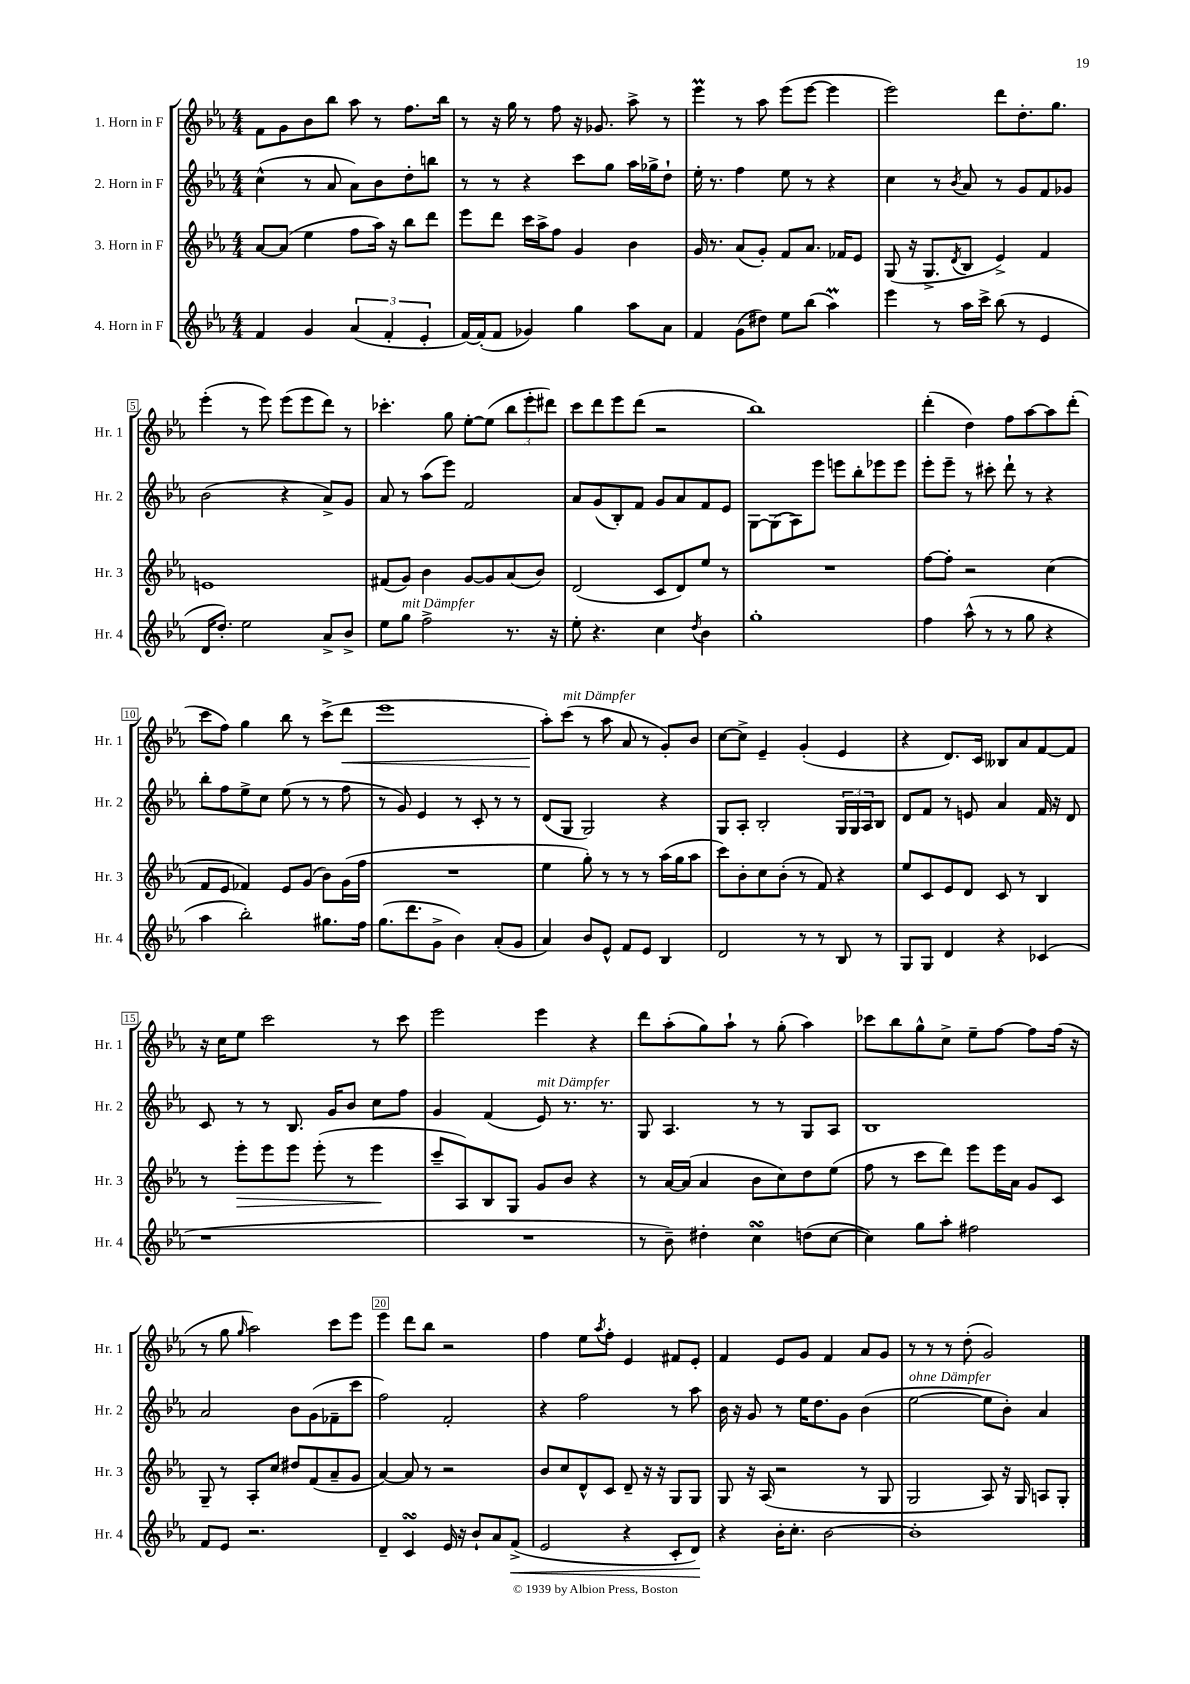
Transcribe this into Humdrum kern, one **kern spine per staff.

**kern	**kern	**kern	**kern
*staff4	*staff3	*staff2	*staff1
*clefG2	*clefG2	*clefG2	*clefG2
*k[b-e-a-]	*k[b-e-a-]	*k[b-e-a-]	*k[b-e-a-]
*M4/4	*M4/4	*M4/4	*M4/4
4f	[8a-	(4cc^^	8f
.	(8a-]	.	8g
4g	4ee-	8r	8b-
.	.	8a-	8bb-
(6a-	8ff	8a-)	8aa-
.	16aa-)	8b-	8r
6f'	.	.	.
.	16r	.	.
.	8bb-	8dd'	8.ff
6e-'	.	.	.
.	8ddd	8bb	.
.	.	.	16bb-
=	=	=	=
[16f)	8eee-	8r	8r
(16f']	.	.	.
8f	8ddd	8r	16r
.	.	.	16gg
4g-)	16ccc	4r	8r
.	16aa-^	.	.
.	8ff	.	8ff
4gg	4g	8ccc	16r
.	.	.	8.g-
.	.	8gg	.
8aa-	4b-	16aa-	8aa-^
.	.	16gg-^	.
8a-	.	8dd`	8r
=	=	=	=
4f	16g	16ee-'	4eee-
.	8.r	8.r	.
(8g	(8a-	4ff	8r
8dd#)	8g')	.	8aa-
8ee-	8f	8ee-	(8eee-
(8bb-	8.a-	8r	[8eee-
4aa-)	.	4r	4eee-]
.	16f-	.	.
.	8e-	.	.
=	=	=	=
4eee-	(8G	4cc	2eee-)
.	16r	.	.
.	8.G^	.	.
8r	.	8r	.
.	8qd	8qb-	.
16aa-	8B-	8a-	.
16ccc^	.	.	.
(8bb-	4e-^)	8r	8ddd
8r	.	8g	8.dd'
4e-	4f	8f	.
.	.	.	8.gg
.	.	8g-	.
=	=	=	=
16d	1e	(2b-	(4eee-'
8.dd')	.	.	.
2ee-	.	.	8r
.	.	.	8eee-)
.	.	4r	(8eee-
.	.	.	8eee-
8a-^	.	8a-^)	8ddd)
8b-^	.	8g	8r
=	=	=	=
8ee-	(8f#	8a-	4.ccc-'
8gg	8g)	8r	.
2ff^	4b-	(8aa-	.
.	.	8eee-)	8gg
.	[8g	2f	[8ee-'
.	8g]	.	(8ee-]
8.r	(8a-	.	12bb-
.	.	.	12eee-'
.	8b-)	.	.
.	.	.	12ddd#)
16r	.	.	.
=	=	=	=
8ee-'	(2d	8a-	8ccc
4.r	.	(8g	8ddd
.	.	8B-')	8eee-
.	.	8f	(8ddd
4cc	8c	8g	2r
.	8d)	8a-	.
8qdd	.	.	.
4b-	8ee-	8f	.
.	8r	8e-	.
=	=	=	=
1gg'	1r	[8G	1bb-)
.	.	(8G]	.
.	.	8A-)	.
.	.	8eee-	.
.	.	8eee	.
.	.	8bb-'	.
.	.	8eee-	.
.	.	8eee-	.
=	=	=	=
4ff	[8ff	8eee-'	(4ddd'
.	8ff']	8eee-~	.
(8aa-^^	2r	8r	4dd)
8r	.	8ccc#'	.
8r	.	8ddd`	8ff
8gg	.	8r	[8aa-
4r	(4cc	4r	8aa-]
.	.	.	(8ddd'
=	=	=	=
4aa-	8f	8bb-'	8ccc
.	8e-	8ff	8ff)
2bb-')	4f-)	8ee-^	4gg
.	.	8cc	.
.	8e-	(8ee-	8bb-
.	(8g	8r	8r
8.gg#	8b-)	8r	(8ccc^
.	(16g	8ff	8ddd
16ff	16ff	.	.
=	=	=	=
(8.gg	1r	8r	1eee-
.	.	8g)	.
8.ddd	.	.	.
.	.	4e-	.
8g^	.	.	.
4b-)	.	8r	.
.	.	8c'	.
(8a-'	.	8r	.
8g	.	8r	.
=	=	=	=
4a-)	4ee-	(8d	8aa-')
.	.	8G	(8ccc
8b-	8gg')	2G)	8r
8e-^^	8r	.	8aa-
8f	8r	.	8a-
8e-	8r	.	8r
4B-	(16aa-	4r	8g')
.	16gg	.	.
.	8aa-	.	8b-
=	=	=	=
2d	8ccc)	8G	[8cc
.	8b-'	8A-'	8cc^]
.	8cc	2B-'	4e-~
.	(8b-'	.	.
8r	8r	.	(4g'
8r	8f)	.	.
8B-	4r	24G	4e-
.	.	24G	.
.	.	24A-	.
8r	.	8B-	.
=	=	=	=
8G	8ee-	8d	4r
8G	8c	8f	.
4d	8e-	8r	8.d)
.	8d	8e	.
.	.	.	16c
4r	8c	4a-	8B--
.	8r	.	8a-
(4c-	4B-	16f	[8f
.	.	16r	.
.	.	8d	8f]
=	=	=	=
1r	8r	8c	16r
.	.	.	16cc
.	8eee-'	8r	8ee-
.	8eee-	8r	2ccc
.	8eee-	8.B-	.
.	(8eee-'	.	.
.	.	16g	.
.	8r	8b-	.
.	4eee-	8cc	8r
.	.	8ff	8ccc
=	=	=	=
1r	8ccc~	4g	2eee-
.	8A-)	.	.
.	8B-	(4f	.
.	8G	.	.
.	8g	8e-)	4eee-
.	8b-	8.r	.
.	4r	.	4r
.	.	8.r	.
=	=	=	=
8r	8r	8G	8ddd
8b-~)	[16a-	4.A-	(8aa-'
.	(16a-]	.	.
4dd#'	4a-	.	8gg)
.	.	.	8aa-`
4cc	8b-	8r	8r
.	8cc)	8r	(8gg'
(8dd	8dd	8G	4aa-)
[8cc	(8ee-	8A-	.
=	=	=	=
4cc])	8ff	1B-	8ccc-
.	8r	.	8bb-
8gg	8ccc	.	8gg^^
8aa-'	8ddd)	.	8cc^
2ff#	8eee-	.	8ee-~
.	16eee-	.	[8ff
.	16a-	.	.
.	8g	.	8ff]
.	8c	.	(16ff
.	.	.	16r
=	=	=	=
8f	8G~	2a-	8r
8e-	8r	.	8gg
.	.	.	16qqgg
2.r	8A-'	.	2aa-)
.	8cc	.	.
.	8dd#	8b-	.
.	(8f	(8g	.
.	8a-~	8f-~	8ccc
.	8g	8ccc	8eee-
=	=	=	=
4d~	[4a-)	2ff)	4eee-
4c	8a-]	.	8ddd
.	8r	.	8bb-
16e-	2r	2f'	2r
16r	.	.	.
8b-`	.	.	.
8a-	.	.	.
(8f^	.	.	.
=	=	=	=
2e-	8b-	4r	4ff
.	8cc	.	.
.	8d^^	2ff	8ee-
.	.	.	8qaa-
.	8c	.	8ff'
4r	8d~	.	4e-
.	16r	.	.
.	16r	.	.
8c'	8G	8r	8f#
8d)	8G	8aa-	8e-'
=	=	=	=
4r	8G	16b-	4f
.	.	16r	.
.	16r	8g	.
.	(16A-	.	.
16b-'	2r	8r	8e-
8.cc'	.	.	.
.	.	16ee-	8g
.	.	8.dd	.
[2b-	.	.	4f
.	.	8g	.
.	8r	(4b-	8a-
.	8G	.	8g
=	=	=	=
1b-']	2G	[2ee-	8r
.	.	.	8r
.	.	.	8r
.	.	.	(8dd'
.	8A-)	8ee-]	2g)
.	16r	8b-')	.
.	16G	.	.
.	8A	4a-	.
.	8G'	.	.
==	==	==	==
*-	*-	*-	*-
